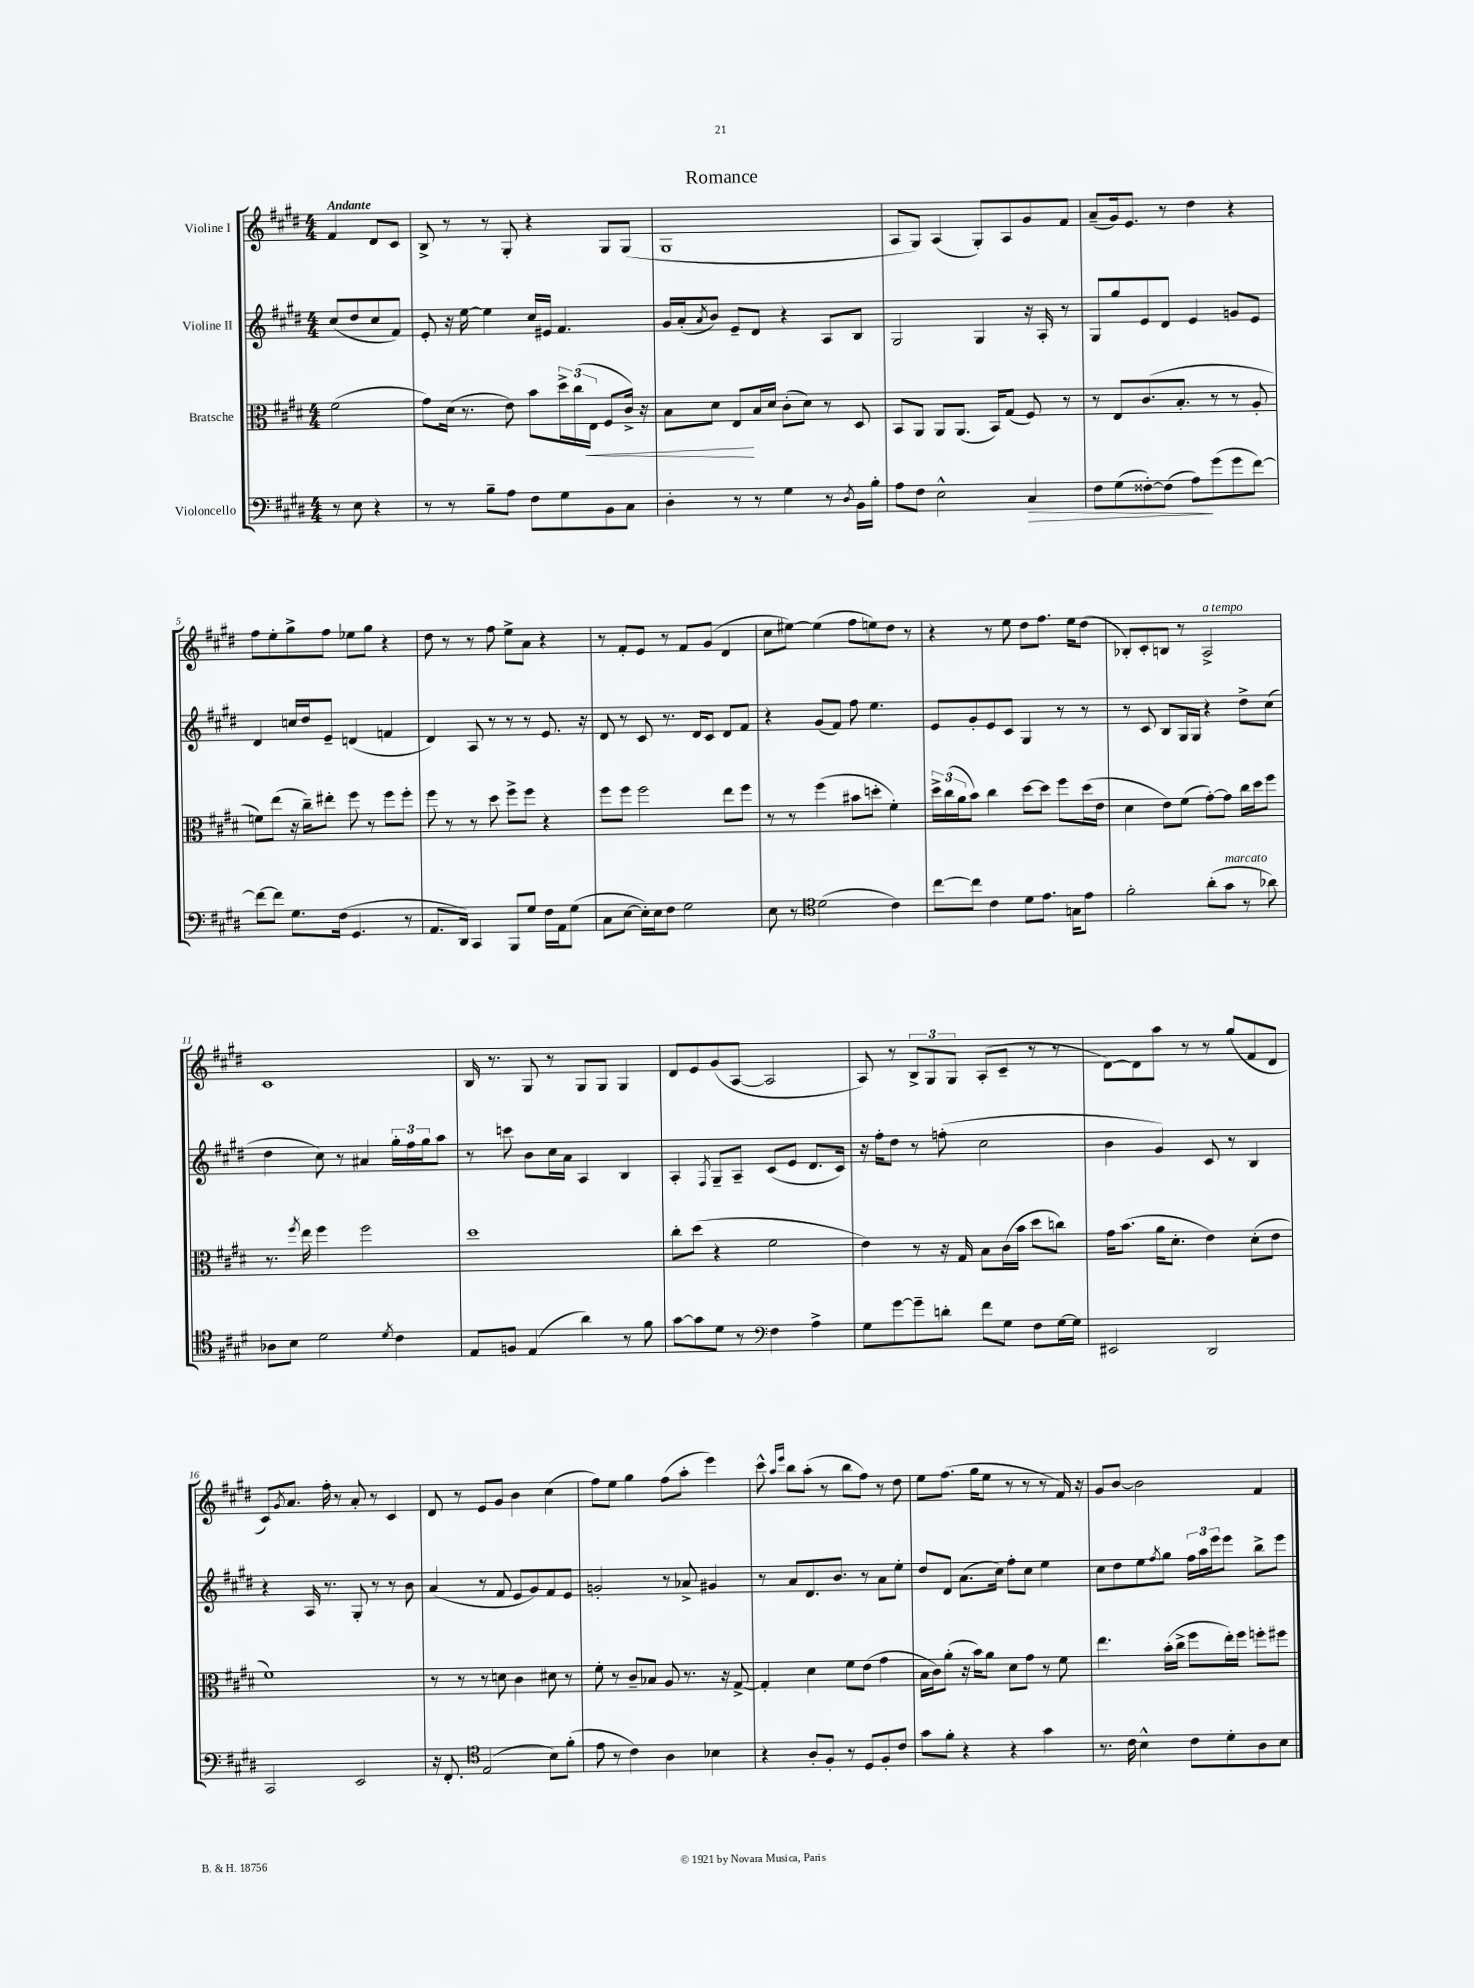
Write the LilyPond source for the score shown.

\header { title = "Romance" }
<<
\new StaffGroup <<
\new Staff = "s0" \with { instrumentName = "Violine I" } {
    \clef treble \key e \major \numericTimeSignature \time 4/4 \partial 2 \tempo "Andante"
    fis'4 dis'8 cis'8 |
    b8-> r8 r8 gis8-. r4 gis8 gis8( |
    gis1 |
    a8 gis8) a4( gis8-.) a8 gis'8 fis'8 |
    a'8--( gis'16) e'8. r8 dis''4 r4 |
    fis''8 e''8-. gis''8-> fis''8 ees''8 gis''8 r4 |
    dis''8 r8 r8 fis''8 e''8-> a'8 r4 |
    r8 fis'8-. e'8 r8 fis'8 gis'8( dis'4 |
    cis''8 eis''8~) eis''4( fis''8 e''8) dis''8 r8 |
    r4 r8 e''8 dis''8 fis''8. e''16 dis''8( |
    bes8-.) cis'8-. b8 r8 a2->^\markup { \italic "a tempo" } |
    cis'1 |
    b16 r8. gis8 r8 gis8 gis8 gis4 |
    dis'8 e'8 gis'8( a8~ a2 |
    a8) r8 \tuplet 3/2 { b8-> gis8 gis8 } a8-.( cis'8-- r8 r8 |
    dis'8~) dis'8 a''8 r8 r8 gis''8( fis'8 dis'8 |
    cis'8) \acciaccatura { gis'8 } a'8. fis''16-. r8 a'8-. r8 cis'4 |
    dis'8 r8 e'8 gis'8 b'4 cis''4( |
    fis''8) e''8 gis''4 fis''8( a''8-. e'''4) |
    cis'''8-^ \grace { a''16 e'''16 } b''8 a''8-.( r8 b''8 fis''8) r8 dis''8 |
    e''8 fis''8.( gis''16 e''8 r8 r8 r8 fis'16) r16 |
    gis'8 b'8~ b'2 fis'4 \bar "|." |
}
\new Staff = "s1" \with { instrumentName = "Violine II" } {
    \clef treble \key e \major \numericTimeSignature \time 4/4 \partial 2
    cis''8( dis''8 cis''8 fis'8) |
    e'8-. r16 e''16~ e''4 cis''16 eis'16 fis'4. |
    gis'16 a'16-.( \acciaccatura { a'8 } b'8) e'8-- dis'8 r4 a8 b8 |
    gis2 gis4 r16 a16-. r8 |
    gis8 gis''8 e'8 dis'8 e'4 g'8 e'8 |
    dis'4 c''16 dis''16 e'8-- d'4( f'4 |
    dis'4) a8 r8 r8 r8 e'8. r16 |
    dis'8 r8 cis'8 r8. dis'16 cis'8 dis'8 fis'8 |
    r4 gis'8( fis'8) fis''8 e''4. |
    e'8 gis'8-. e'8 cis'8 gis4 r8 r8 |
    r8 cis'8 b8 gis16 gis16 r4 dis''8-> cis''8( |
    dis''4 cis''8) r8 ais'4 \tuplet 3/2 { gis''16-. fis''16 gis''16 } a''8 |
    r8 c'''8 b'8 cis''16 a'16 a4 b4 |
    a4-. \acciaccatura { fis8 } gis8-- a8-- cis'8( e'8 dis'8. cis'16) |
    r16 fis''16-. dis''8 r8 f''8-.( cis''2 |
    b'4 gis'4) cis'8 r8 b4 |
    r4 a16 r8. gis8-. r8 r8 b'8 |
    a'4( r8 fis'8 e'8 gis'8) fis'8 e'8 |
    g'2-. r8 aes'8-> gis'4 |
    r8 a'8 dis'8. b'8. r8 a'8 e''8-. |
    dis''8 dis'8 a'8.( cis''16) fis''8-. cis''8 e''4 |
    cis''8 dis''8 e''8 \acciaccatura { fis''8 } gis''8 \tuplet 3/2 { fis''16 a''16 e'''16 } e'''8 b''8-> e'''8 \bar "|." |
}
\new Staff = "s2" \with { instrumentName = "Bratsche" } {
    \clef alto \key e \major \numericTimeSignature \time 4/4 \partial 2
    fis'2( |
    gis'8) dis'16( r8. e'8) b'8 \tuplet 3/2 { dis''16-> cis''16( e16\< } fis8 cis'16->) r16 |
    b8 dis'8 e8\! b16 dis'16 cis'8-.( dis'8) r8 dis8 |
    b,8 a,8 a,8 a,8.( b,16) gis8( fis8) r8 |
    r8 e8 cis'8.( b8.-. r8 r8 a8-. |
    f'8) e''8( r16 cis''16--) eis''8-. fis''8 r8 fis''8 fis''8-. |
    fis''8 r8 r8 dis''8 fis''8-> fis''8 r4 |
    fis''8 fis''8 fis''2 e''8 fis''8 |
    r8 r8 fis''4( bis'8 d''8-. fis'4-.) |
    \tuplet 3/2 { dis''16-> cis''16( a'16 } b'8) cis''4 dis''8~ dis''8 fis''8 dis''16( e'16 |
    dis'4 e'8) fis'8( gis'8~-.) gis'8 cis''16 dis''16 fis''8 |
    r8. \acciaccatura { fis''8 } e''16 fis''4 fis''2 |
    dis''1 |
    cis''8-. dis''8( r4 fis'2 |
    e'4) r8 r16 gis16 b8 cis'16( b'16 dis''8 c''8) |
    gis'16 b'8.( a'16 dis'8.-. e'4) dis'8-.( e'8 |
    fis'1) |
    r8 r8 r8 d'8 cis'4 dis'8 r8 |
    fis'8-. r8 cis'8-- bes8 a8 r8. r16 gis8~-> |
    gis4-. dis'4 fis'8 e'8( gis'4 |
    b16 cis'16) a'8-.( r16 b'16) a'8 dis'8 gis'8 r8 fis'8 |
    e''4. b'16-.( cis''16-> fis''8 e''16-.) fis''16 f''8-. fis''8 \bar "|." |
}
\new Staff = "s3" \with { instrumentName = "Violoncello" } {
    \clef bass \key e \major \numericTimeSignature \time 4/4 \partial 2
    r8 e8 r4 |
    r8 r8 b8-- a8 fis8 gis8 b,8 cis8 |
    dis4-. r8 r8 gis4 r8 \acciaccatura { dis8 } b,16 b16-. |
    a8 fis8 e2-^ cis4\> |
    fis8 gis8( fisis8~-.) fisis8( a8\!) gis'8( gis'8 fis'8~) |
    fis'8~ fis'8 gis8. fis16( gis,4. r8 |
    a,8. dis,16) cis,4 b,,8 gis8 fis16 a,16 gis8( |
    cis8 e8~ e16-.) e16 fis8 gis2 |
    e8 r8 \clef tenor dis'2( cis'4) |
    cis''8~ cis''8 cis'4 dis'8 e'8. g16 e'8 |
    fis'2-. a'8-.( gis'8^\markup { \italic "marcato" } r8 aes'8) |
    aes8 b8 dis'2 \acciaccatura { dis'8 } cis'4 |
    e8 f8 e4( a'4) r8 fis'8 |
    gis'8~ gis'8 dis'8 r8 \clef bass fis4 a4-> |
    gis8 gis'8~ gis'8-- d'8-. fis'8 gis8 fis8 gis16~ gis16 |
    eis,2 dis,2 |
    cis,2 e,2 |
    r16 fis,8.-. \clef tenor e2( b8) fis'8-.( |
    e'8 r8 cis'4) a4 bes4 |
    r4 a8-. fis8-. r8 dis8 fis8-. cis'8 |
    gis'8 fis'8-. r4 r4 gis'4 |
    r8. cis'16 b4-^ cis'8 dis'8-. a8 b8 \bar "|." |
}
>>
>>
